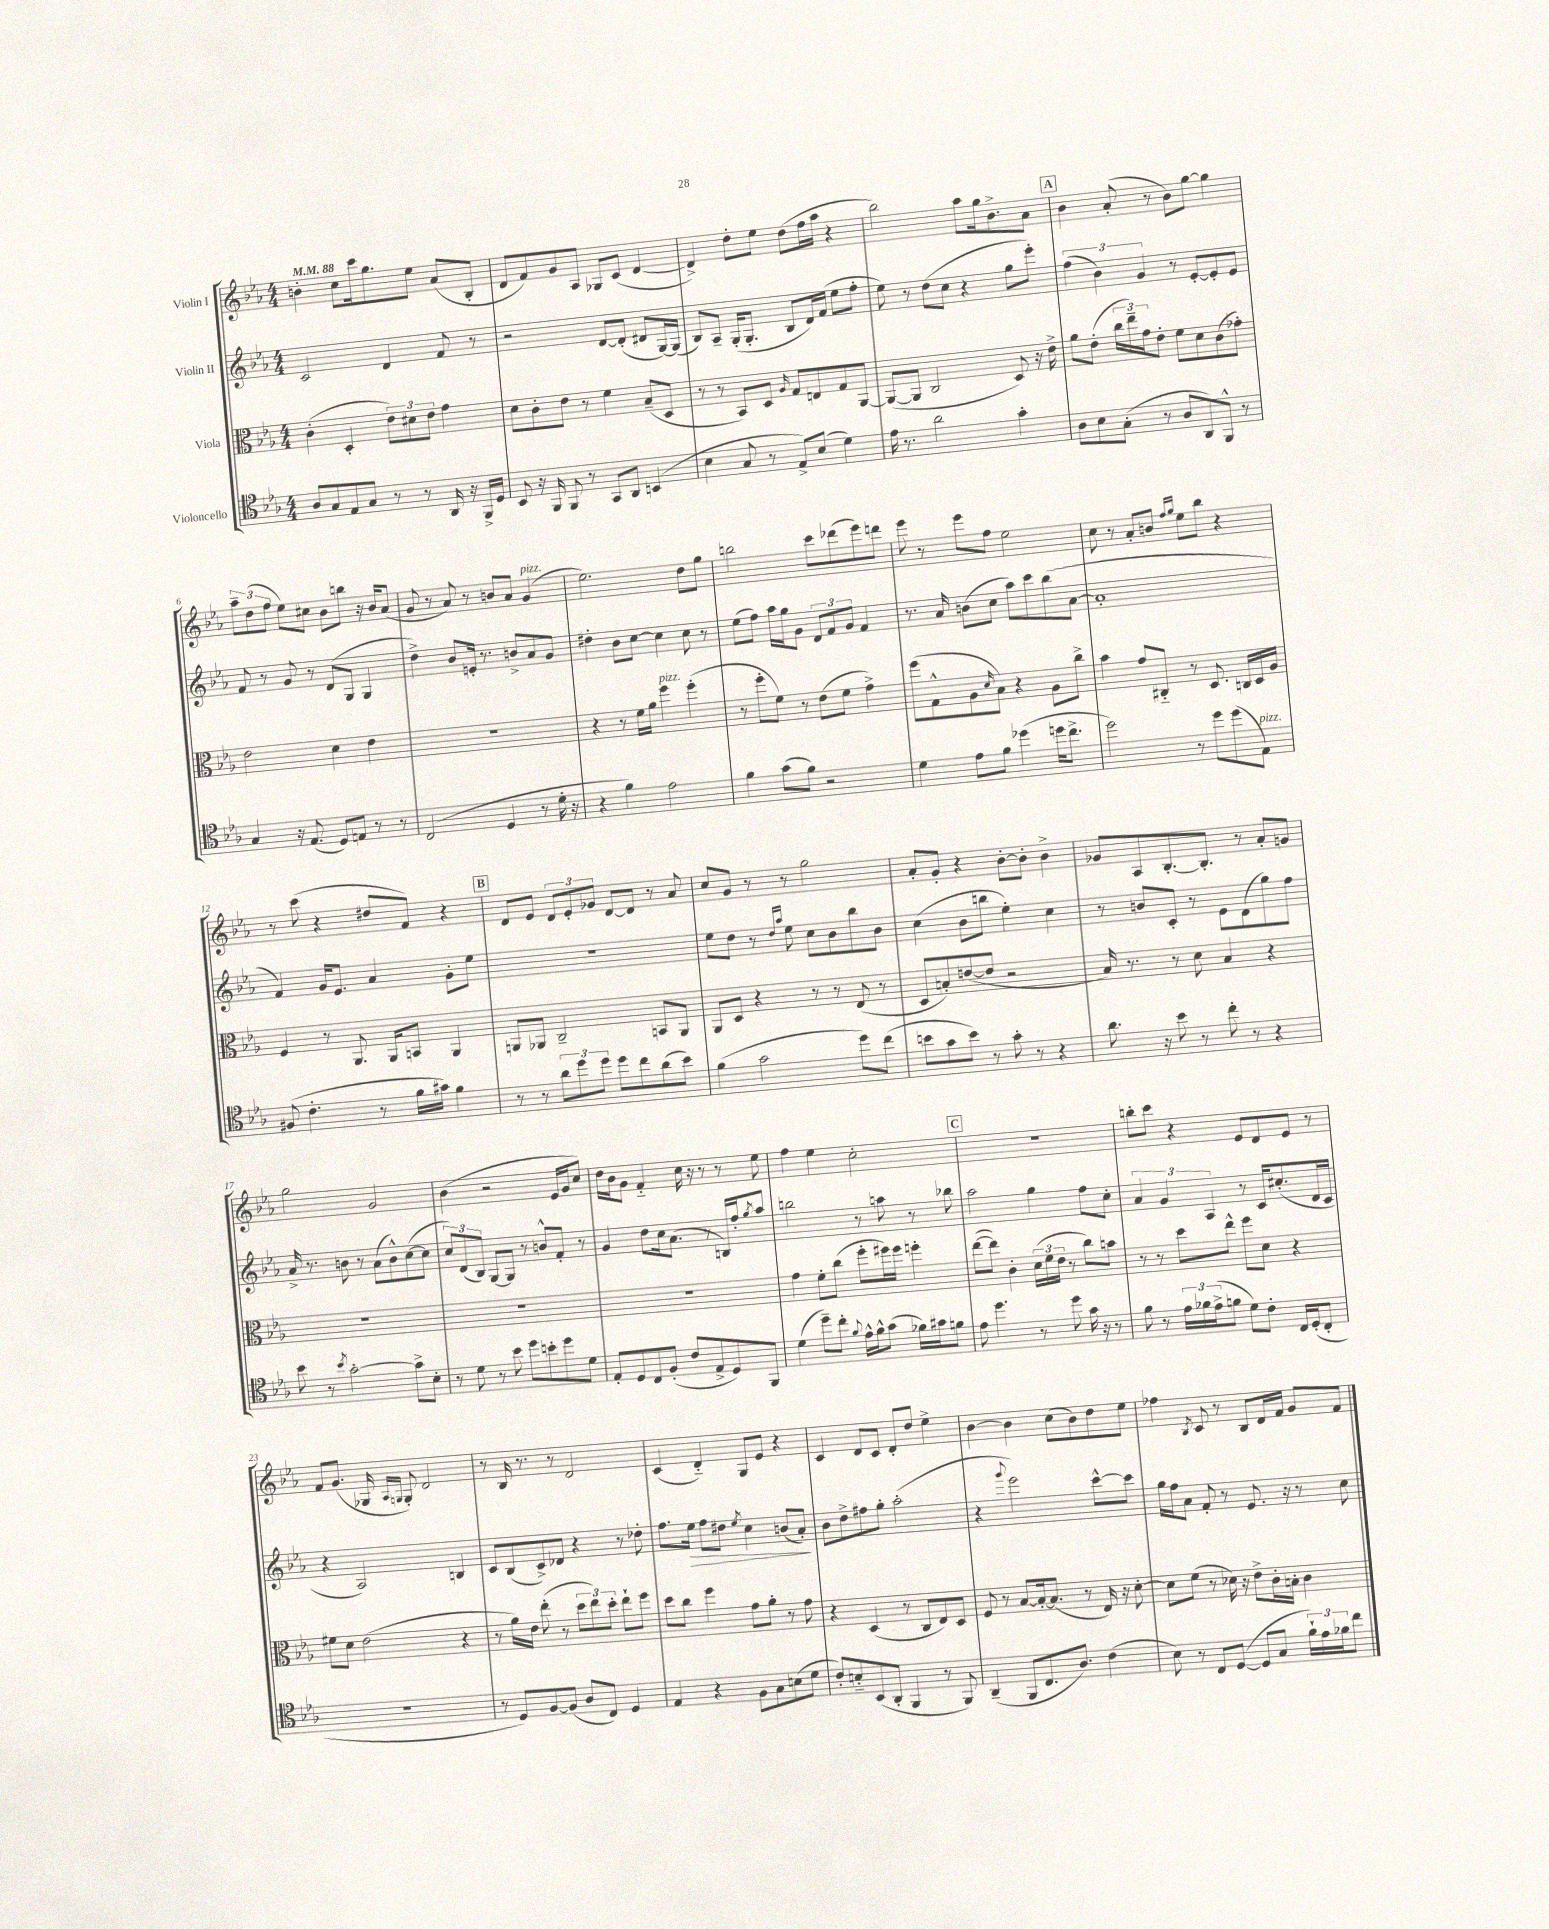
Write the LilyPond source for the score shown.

<<
\new StaffGroup <<
\new Staff = "s0" \with { instrumentName = "Violin I" } {
    \clef treble \key ees \major \numericTimeSignature \time 4/4 \tempo 4 = 88
    b'4-. c''8 c'''16 g''8. ees''8 aes'8( bes8-. |
    d'8 f'8) g'8 aes8 ges8 c'8( d'4~ |
    d'4->) d''8-. ees''8 d''8( f''16 aes''16 r4 |
    bes''2) aes''8 g''16 bes'8.-> aes'8 |
    \mark \markup { \box "A" } bes'4 aes'8-.( r8 bes'8) g''8~ g''4 |
    \tuplet 3/2 { aes''8-- d''8( f''8 } ees''8) cis''8 bes'8 b''8 r16 bes'16 aes'8( |
    g'8 r8 aes'8) r8 b'8 aes'8 g'4^\markup { \italic "pizz." }( |
    ees''2.) d''8 g''8 |
    b''2 c'''8 des'''8( ees'''8) d'''8 |
    ees'''8 r8 ees'''8 f''8 ees''2 |
    c''8 r8 aes'8-. b'8 \grace { f''16 g''16 } ees''8 bes''8 r4 |
    r8 c'''8( r4 dis''8 f'8) r4 |
    \mark \markup { \box "B" } d'8 ees'8 \tuplet 3/2 { d'8 ees'8-. ges'8 } d'8~ d'8 r8 aes'8 |
    c''8 g'8 r8 r8 g''2 |
    aes'8-. g'8-. r4 bes'8~-. bes'8-. bes'4-> |
    ges'8 aes8 bes8.~-. bes8.-. r8 aes'8-. g'8 |
    g''2 g'2 |
    bes'4( r2 ees'16 g'16 c''8) |
    d''16 bes'16 g'8 f'4-_ c''16 r16 r8 r8 ees''8 |
    f''4 ees''4 c''2-. |
    \mark \markup { \box "C" } R1 |
    b''8-. c'''8 r4 ees'8 d'8 ees'8 r8 |
    f'8 g'8.( ges16 \grace { aes16 g16 } g8-.) d'2 |
    r8 bes16 r8. r8 d'2 |
    c'4( d'4-_) g8 ees'8 r4 |
    c'4 d'8 c'8 d'8-. d''8 ees''4-> |
    bes'4~ bes'4 c''8( bes'8) d''8 ees''8 |
    fes''4 \acciaccatura { bes8 } c'8 r8 bes8 d'16 f'16 g'8 f'8 \bar "|." |
}
\new Staff = "s1" \with { instrumentName = "Violin II" } {
    \clef treble \key ees \major \numericTimeSignature \time 4/4
    c'2 d'4 f'8 r8 |
    r2 d'8~ d'8-.( dis'8 g16~) g16( |
    bes8) aes8-- g16-.( g8.-. bes8 d'16) f'16( ees''8 f''8-. |
    ees''8) r8 d''8( c''8 r4 g''8 ees'''8-.) |
    \mark \markup { \box "A" } \tuplet 3/2 { f''4( bes'4) g'4 } r8 ees'8~-. ees'8-. ees'8 |
    f'8 r8 g'8 r8 d'8( g8 g4 |
    d''4->) bes'8 e'16-. r8. b'8-> aes'8 g'8 |
    dis''4-. bes'8 c''8~ c''4 c''8 r8 |
    ees''8( f''8) aes''16 g''16 g'8 \tuplet 3/2 { d'8 f'8 g'8 } f'4 |
    r8. aes'16 b'8( c''8 aes''8) c'''8 bes''8( aes'8~ |
    aes'1-. |
    f'4) g'16 ees'8. aes'4 g'8-. ees''8 |
    \mark \markup { \box "B" } R1 |
    ees''8 d''8 r8 \grace { d''16 aes''16 } ees''8 c''8 bes'8 bes''8 bes'8 |
    c''4( bes'8 b''8 ees''4-.) c''4 |
    r8 b'8 c'8-. r8 ees'8 d'8( g''8) f''8 |
    aes'16-> r8. b'8 r8 aes'8( b'8-^) c''8~( c''8 |
    \tuplet 3/2 { c''8) d'8( bes8) } g8~ g8 r8 b'8-^ f'8-. r8 |
    g'4 d''8 c''16 aes'8.( r8 b16) f''16-. \acciaccatura { g''8 } aes''8 |
    b''2 r8 a''8 r8 bes''8 |
    \mark \markup { \box "C" } aes''2 g''4 f''8 c''8-. |
    \tuplet 3/2 { aes'4 g'4 aes4 } r8 c'16 cis''8.-.( d'16 c'16 |
    r4 aes2) b4 |
    c'8 bes8( c'8->) des'8 r4 r8 des''8-. |
    f''8. ees''16\> f''8 dis''8 \acciaccatura { ees''8 } c''4 b'8( aes'8-.\!) |
    bes'8 d''8-> fis''8 g''8-. aes''2-.( |
    r4 \appoggiatura { g'''8 } ees'''2) c'''8~-^ c'''8 |
    g''16 f''16 aes'8 f'8-. r8 ees'8. r16 r8 c''8 \bar "|." |
}
\new Staff = "s2" \with { instrumentName = "Viola" } {
    \clef alto \key ees \major \numericTimeSignature \time 4/4
    c'4-.( d4-. \tuplet 3/2 { ees'8) dis'8 ees'8 } g'4 |
    d'8 c'8-. ees'8 r8 f'4 bes8--( d8 |
    r8 r8 bes,8) d8 \grace { aes16 } g8 e8 g8 aes,8~ |
    aes,8~( aes,8 c2 d8) r16 ees'16-> |
    \mark \markup { \box "A" } aes'8 ees'8-.( \tuplet 3/2 { c''16 ees''16--) g'16 } ees'8-. f'8 d'8 c'8( ges'8-.) |
    ees'2 d'4 ees'4 |
    r1 |
    r4 r8 f'16 aes'16 f''4^\markup { \italic "pizz." } f''4-.( |
    r8 f''8-. f'8) r8 ees'8( f'8 g'4->) |
    f''8( g8-^ aes8 \grace { d'16 } bes8) r4 aes8 c''8-> |
    bes'4 g'8 cis8-_ r8 d8. c16 d16 aes16 |
    f4 r8 aes,8. aes,16 b,8 aes,4 |
    \mark \markup { \box "B" } a,8 aes,8 c2-- b,8 aes,8 |
    aes,8 d8 r4 r8 r8 ees8( r8 |
    d8 b8-.) e'8~( e'8 r2 |
    bes16) r8. r8 d'8 bes4 r4 |
    R1 |
    R1 |
    R1 |
    g'4 f'8-. c''8( f''8-. fis''16) fis''16 f''4-. |
    \mark \markup { \box "C" } ees''8~( ees''8) c'4-. \tuplet 3/2 { d'16( f'16 ees'16 } r8 c''8) b'8 |
    r8 r8 d''8 ees''8-^ f''8 d'8 r4 |
    fis'8 d'8 ees'2( r4 |
    r8 aes'16) ees'16 ees''8-.( r8 \tuplet 3/2 { d''8 ees''8) d''8-. } ees''8-! f''8 |
    d''8 c''8 f''4 g'8 aes'8-. r8 g'8 |
    r4 d4( r8 c8 ees8) d8 |
    f8 r8 bes8~ bes16~-. bes8.( r8 ees16) r16 d'8~-. |
    d'8 f'8( r8 des'16) r16 ees'8-> c'16-. b16-. c'4 \bar "|." |
}
\new Staff = "s3" \with { instrumentName = "Violoncello" } {
    \clef tenor \key ees \major \numericTimeSignature \time 4/4
    aes8 g8 ees8 g8 r8 r8 aes,16 r16 f,16-> d16 |
    bes,8 r16 f,16 f,8 r8 g,8 aes,8 b,4( |
    bes4 g8 r8 ees8->) bes8( d'4) |
    ees'16 r8. aes'2 g'4-. |
    \mark \markup { \box "A" } aes8 bes8 g8-.( r8 aes8 aes,8) f,8-^ r8 |
    g4 r16 ees8.( d8) e8 r8 r8 |
    c2( d4 r8 d'16-. r16 |
    r4 f'4) ees'2 |
    f'4 g'8( f'8) r2 |
    d'4 ees'8 f'8 des''4( d''16 c''8.-> |
    d''2) r8 d''8 d''8( ees8^\markup { \italic "pizz." }) |
    fis8( c'4.-. r8 f'16 gis'16) f'4 |
    \mark \markup { \box "B" } r8 r8 \tuplet 3/2 { aes'8 d''8 d''8 } d''8 c''8 aes'8( bes'8) |
    f'4( g'2 d''8) c''8( |
    b'8 g'8 b'8) r8 g'8-. r8 r4 |
    aes'8. r16 bes'8 r8 c''8-. r8 r4 |
    bes'8 r8 \acciaccatura { bes'8 } g'2~-. g'8-> bes8-. |
    r8 d'8 r8 bes'8 d''8 b'8-. d''8 d'8 |
    ees8-. d8 c8 f8-.( c'8 ees8-> d8) f,8 |
    d'4( d''8--) c''8-. \appoggiatura { f'8 } ees'16-^ f'16-^ g'8( fes'16) gis'16 f'8 |
    \mark \markup { \box "C" } ees'8 d''4. r8 d''8 g'16 r16 r8 |
    f'8 r8 \tuplet 3/2 { ees'16 fes'16 ees'16->( } f'8 d'8) c'8-. c16 d16-.( c8-. |
    R1 |
    r8 d8) f8~ f8( aes8 c8) d4 |
    ees4 r4 f8 g8 b8( d'8 |
    c'8-.) b8-_ bes,8( aes,8-. f,4 r8 f,8) |
    aes,4--( f,8 c8. aes8.) c'4( |
    bes8) r8 c8 d8~( d8 g8 \tuplet 3/2 { f'16-!) ees'16 fes'16 } c''8 \bar "|." |
}
>>
>>
